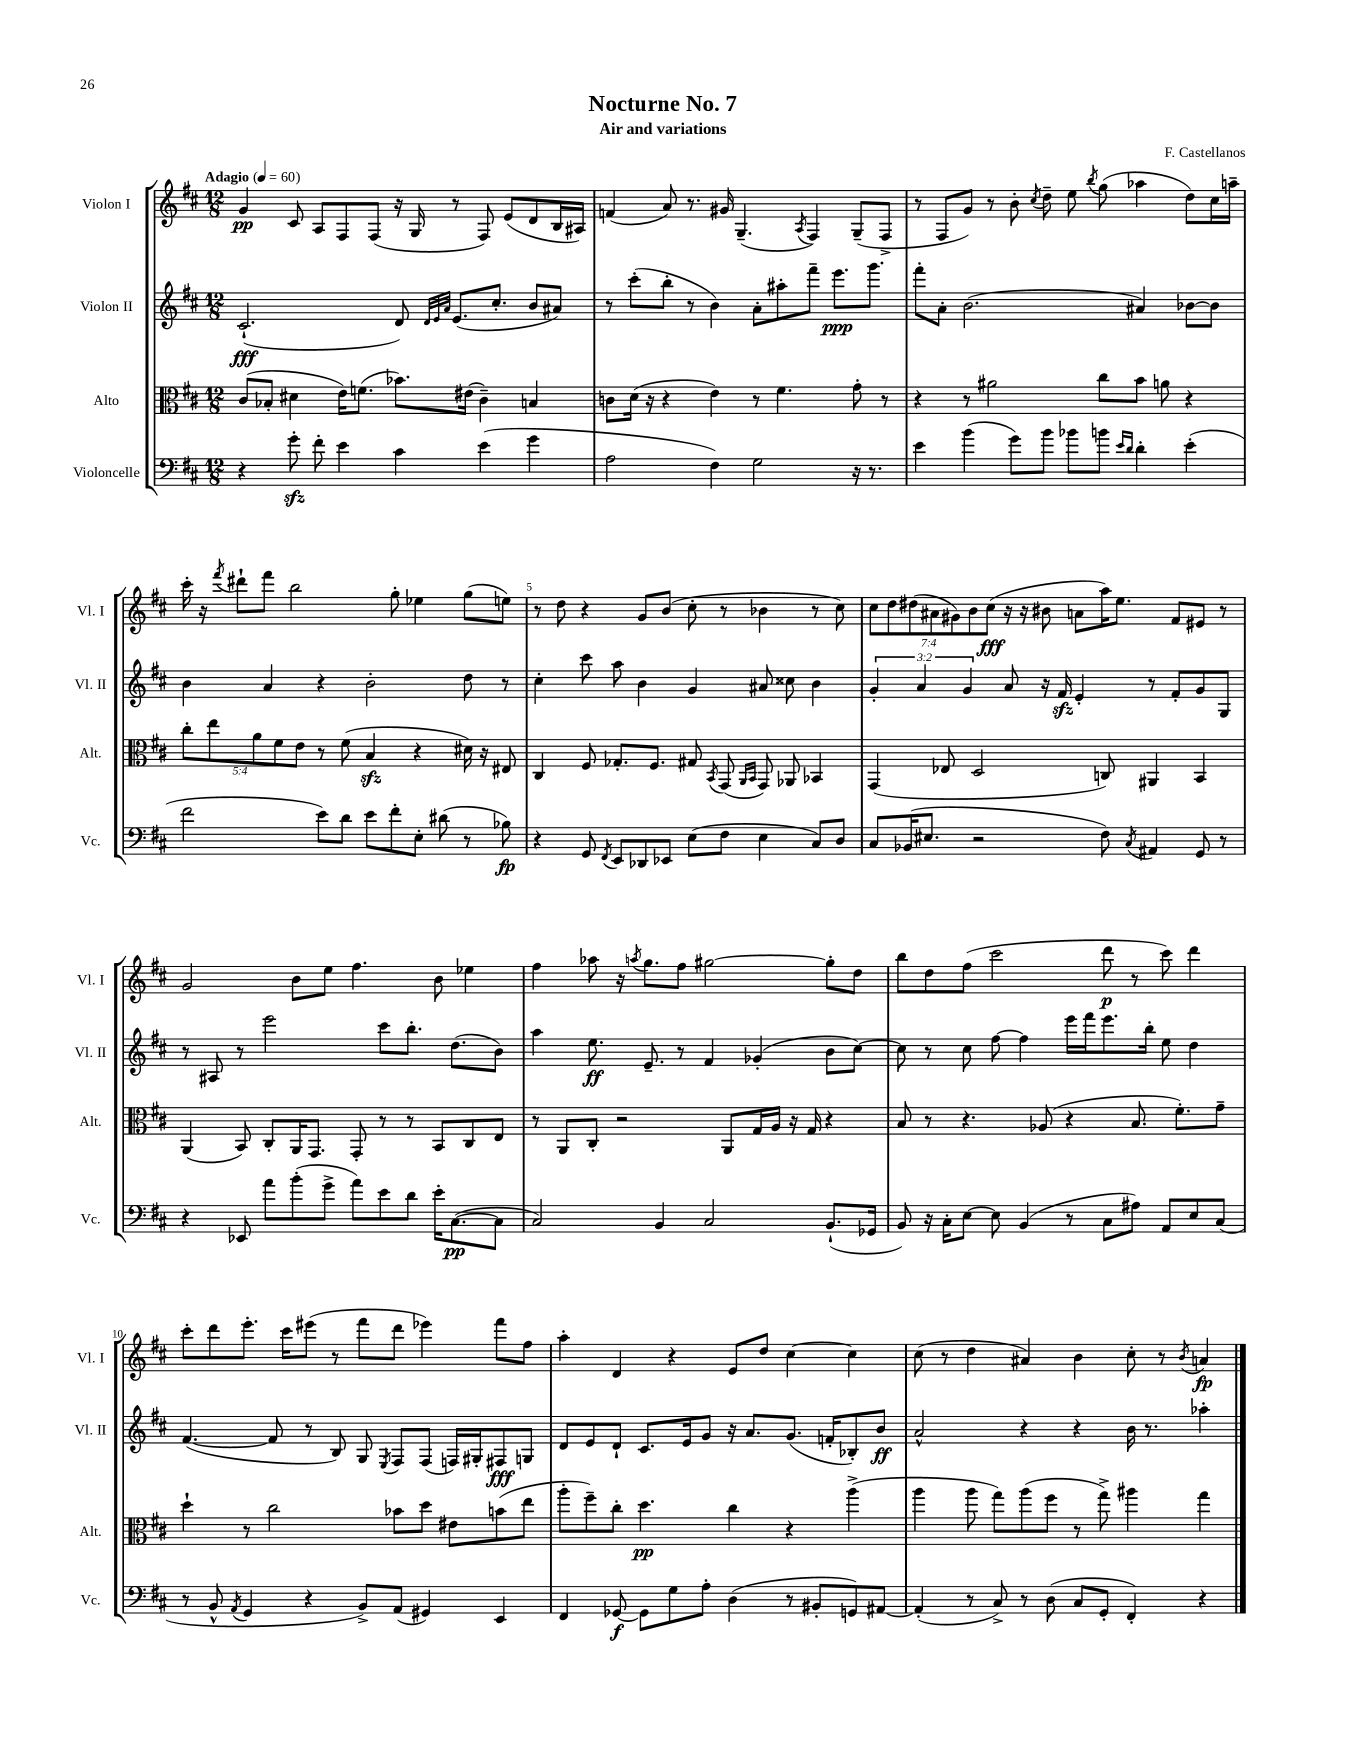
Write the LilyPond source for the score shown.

\header { title = "Nocturne No. 7" composer = "F. Castellanos" subtitle = "Air and variations" }
<<
\new StaffGroup <<
\new Staff = "s0" \with { instrumentName = "Violon I" shortInstrumentName = "Vl. I" } {
    \clef treble \key d \major \numericTimeSignature \time 12/8 \override Staff.TupletNumber.text = #tuplet-number::calc-fraction-text \tempo "Adagio" 4 = 60
    \autoBeamOff g'4\pp cis'8 a8[ fis8 fis8]( r16 g16 r8 fis8) e'8[( d'8 b16 ais16]) |
    f'4( a'8) r8. gis'16 g4.--( \acciaccatura { a8 } fis4) g8[--( fis8]-> |
    r8 fis8[ g'8]) r8 b'8-. \acciaccatura { cis''8 } d''8-- e''8 \acciaccatura { b''8 } g''8( aes''4 d''8[) cis''16 a''16]-- |
    cis'''16-. r16 \acciaccatura { fis'''8 } dis'''8[-! fis'''8] b''2 g''8-. ees''4 g''8[( e''8]) |
    r8 d''8 r4 g'8[ b'8]( cis''8-. r8 bes'4 r8 cis''8) |
    \tuplet 7/4 { cis''8[ d''8 dis''8( ais'8 gis'8) b'8 cis''8]\fff( } r16 r16 bis'8 a'8[ a''16) e''8.] fis'8[ eis'8] r8 |
    g'2 b'8[ e''8] fis''4. b'8 ees''4 |
    fis''4 aes''8 r16 \acciaccatura { a''8 } g''8.[ fis''8] gis''2~ gis''8[-. d''8] |
    b''8[ d''8 fis''8]( cis'''2 d'''8\p r8 cis'''8) d'''4 |
    cis'''8[-. d'''8 e'''8.]-. cis'''16[ eis'''8]( r8 fis'''8[ d'''8] ees'''4) fis'''8[ fis''8] |
    a''4-. d'4 r4 e'8[ d''8] cis''4~ cis''4 |
    cis''8( r8 d''4 ais'4) b'4 cis''8-. r8 \acciaccatura { b'8 } a'4\fp \bar "|." |
}
\new Staff = "s1" \with { instrumentName = "Violon II" shortInstrumentName = "Vl. II" } {
    \clef treble \key d \major \numericTimeSignature \time 12/8 \override Staff.TupletNumber.text = #tuplet-number::calc-fraction-text
    \autoBeamOff cis'2.-!\fff( d'8) \grace { d'32[ e'32 a'32] } e'8.[( cis''8.]-. b'8[ ais'8]) |
    r8 cis'''8[-.( b''8]-. r8 b'4) a'8[-. ais''8-. fis'''8]-- e'''8.[\ppp g'''8.] |
    fis'''8[-. a'8]-. b'2.( ais'4) bes'8[~ bes'8] |
    b'4 a'4 r4 b'2-. d''8 r8 |
    cis''4-. cis'''8 a''8 b'4 g'4 ais'8 cisis''8 b'4 |
    \tuplet 3/2 { g'4-. a'4 g'4 } a'8 r16 fis'16\sfz e'4-. r8 fis'8[-. g'8 g8] |
    r8 ais8 r8 e'''2 cis'''8[ b''8.]-. d''8.[( b'8]) |
    a''4 e''8.\ff e'8.-- r8 fis'4 ges'4-.( b'8[ cis''8]~) |
    cis''8 r8 cis''8 fis''8~ fis''4 e'''16[ fis'''16 e'''8. b''16]-. e''8 d''4 |
    fis'4.~( fis'8 r8 b8) g8 \acciaccatura { e8 } fis8[ fis8]( f16[) gis16-. fis8\fff g8] |
    d'8[ e'8 d'8]-! cis'8.[ e'16 g'8] r16 a'8.[ g'8.]( f'16[-. bes8-.) b'8]\ff |
    a'2-^ r4 r4 b'16 r8. aes''4-. \bar "|." |
}
\new Staff = "s2" \with { instrumentName = "Alto" shortInstrumentName = "Alt." } {
    \clef alto \key d \major \numericTimeSignature \time 12/8 \override Staff.TupletNumber.text = #tuplet-number::calc-fraction-text
    \autoBeamOff cis'8[( bes8]-. dis'4 e'16[) f'8.]( bes'8.[) eis'16]( cis'4--) b4 |
    c'8[ d'16]( r16 r4 e'4) r8 fis'4. g'8-. r8 |
    r4 r8 ais'2 cis''8[ b'8] a'8 r4 |
    \tuplet 5/4 { cis''8[-. e''8 a'8 fis'8 e'8] } r8 fis'8( b4\sfz r4 dis'16) r16 eis8 |
    cis4 fis8 ges8.[-. fis8.] gis8 \acciaccatura { b,8 } g,8( \grace { a,16[ b,16] } g,8) aes,8 bes,4 |
    g,4( ees8 d2 c8) ais,4 b,4 |
    a,4( b,8) cis8[-. a,16 g,8.] g,8-. r8 r8 b,8[ cis8 e8] |
    r8 a,8[ cis8]-. r2 a,8[ g16 a16] r16 g16 r4 |
    b8 r8 r4. aes8( r4 b8. fis'8.[-.) g'8]-- |
    d''4-! r8 cis''2 bes'8[ d''8] eis'8[ b'8( e''8] |
    a''8[-. fis''8--) cis''8]-. d''4.\pp cis''4 r4 a''4->( |
    a''4 a''8 g''8[) a''8( fis''8] r8 g''8->) ais''4 g''4 \bar "|." |
}
\new Staff = "s3" \with { instrumentName = "Violoncelle" shortInstrumentName = "Vc." } {
    \clef bass \key d \major \numericTimeSignature \time 12/8
    \autoBeamOff r4 g'8-.\sfz fis'8-. e'4 cis'4 e'4( g'4 |
    a2 fis4) g2 r16 r8. |
    e'4 b'4( g'8[) b'8] bes'8[ b'8] \grace { e'16[ d'16] } d'4-. e'4-.( |
    fis'2 e'8[) d'8] e'8[ fis'8-. e8]-. dis'8( r8 bes8\fp) |
    r4 g,8 \acciaccatura { fis,8 } e,8[ des,8 ees,8] e8[( fis8] e4 cis8[) d8] |
    cis8[ bes,16( eis8.] r2 fis8) \acciaccatura { cis8 } ais,4 g,8 r8 |
    r4 ees,8 a'8[ b'8-.( g'8]-> a'8[) e'8 d'8] e'16[-. cis8.~\pp( cis8] |
    cis2) b,4 cis2 b,8.[-!( ges,16] |
    b,8) r16 cis16[-. e8]~ e8 b,4( r8 cis8[ ais8]) a,8[ e8 cis8]( |
    r8 b,8-^ \acciaccatura { a,8 } g,4 r4 b,8[->) a,8]( gis,4) e,4 |
    fis,4 ges,8~\f ges,8[ g8 a8]-. d4( r8 bis,8[-. g,8) ais,8]~ |
    ais,4-.( r8 cis8->) r8 d8( cis8[ g,8]-. fis,4-.) r4 \bar "|." |
}
>>
>>
\layout { \context { \Score \override BarNumber.break-visibility = ##(#f #t #t) barNumberVisibility = #(every-nth-bar-number-visible 5) } }
